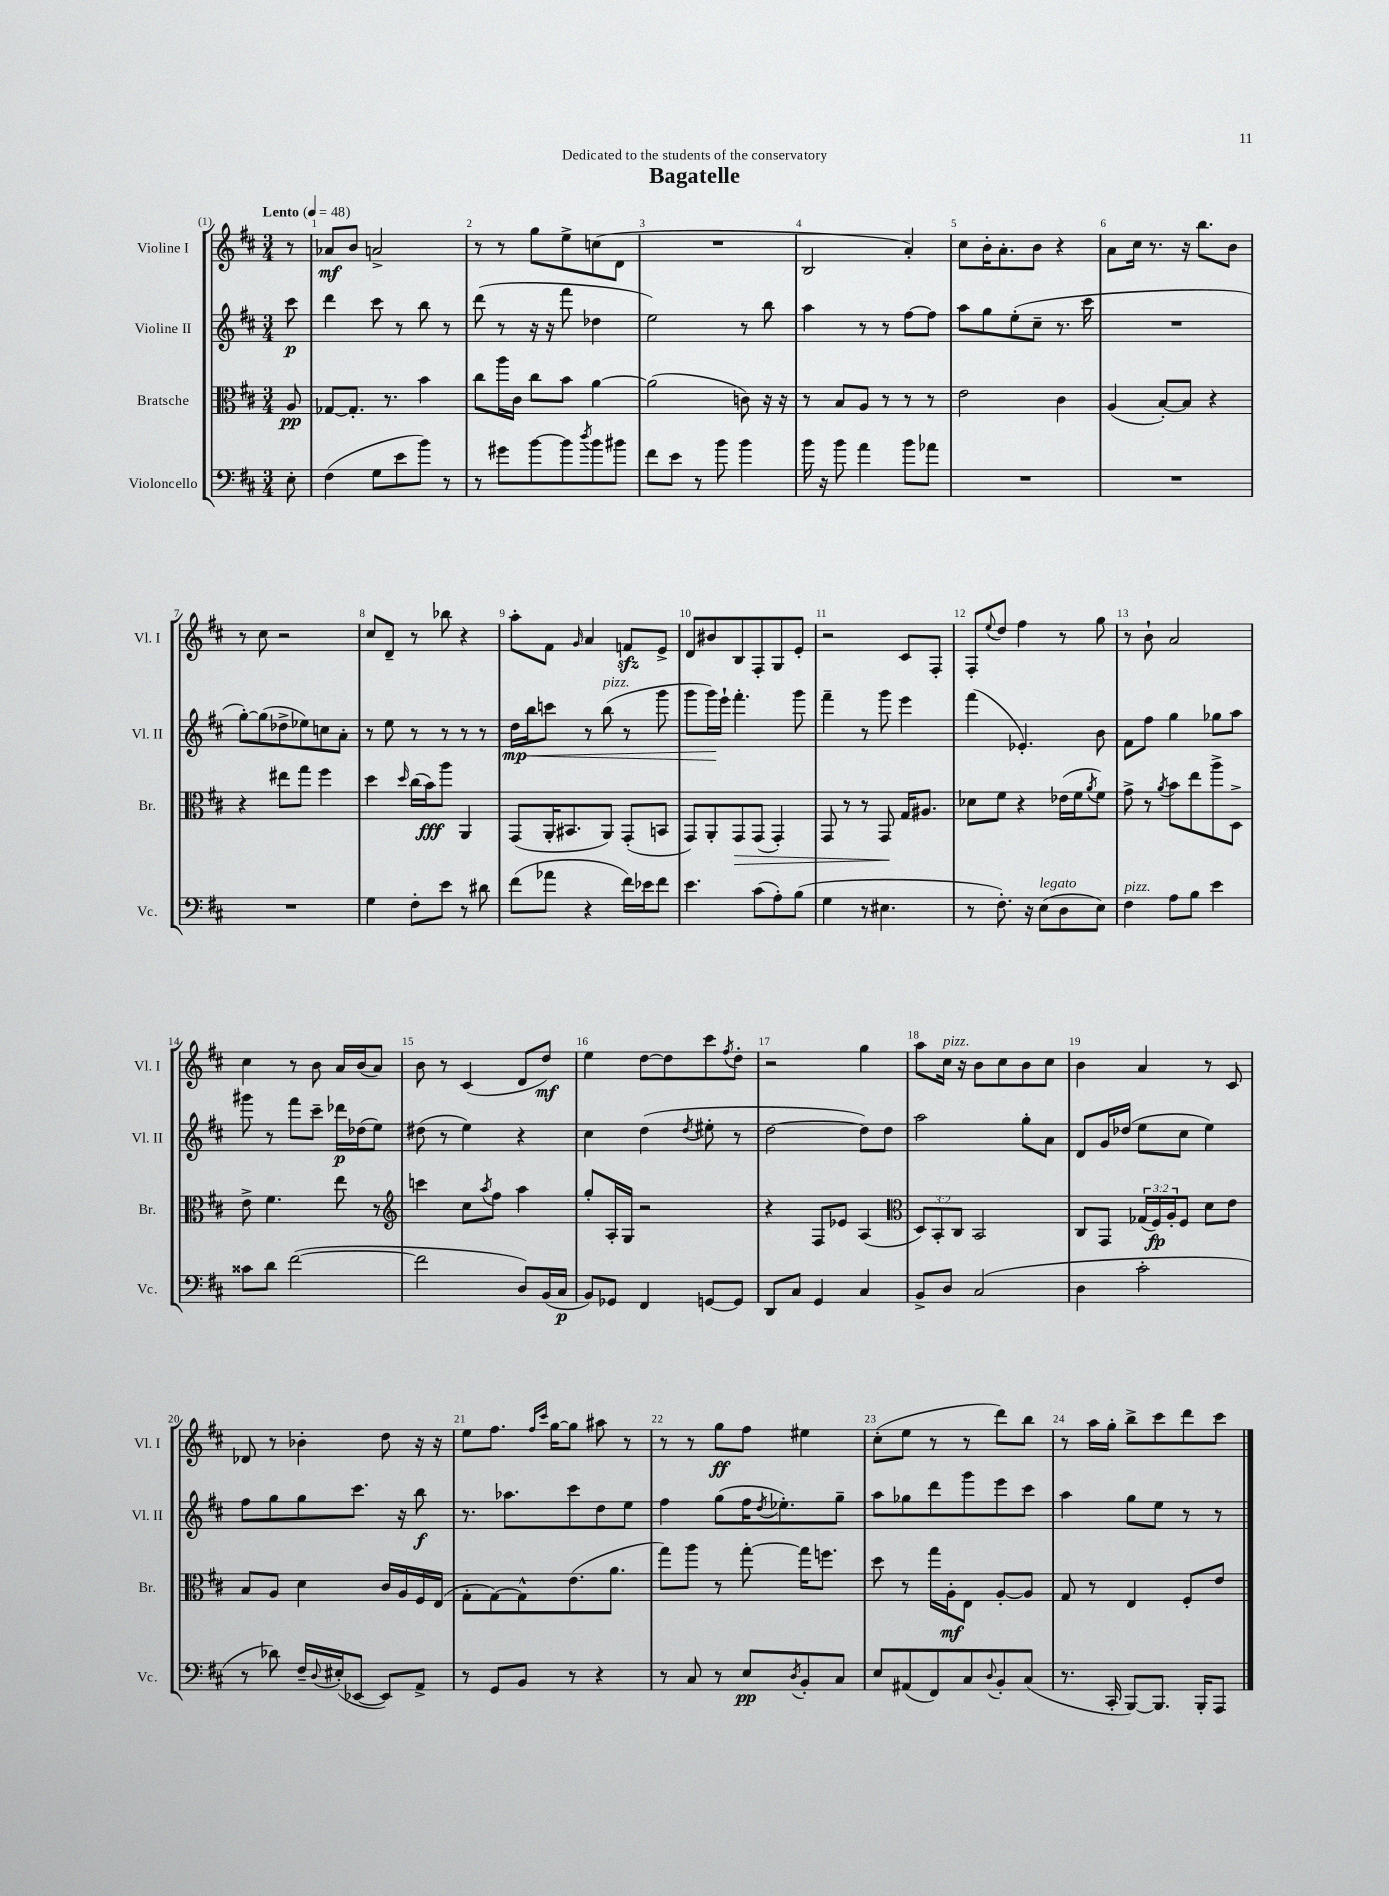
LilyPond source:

\header { title = "Bagatelle" dedication = "Dedicated to the students of the conservatory" }
<<
\new StaffGroup <<
\new Staff = "s0" \with { instrumentName = "Violine I" shortInstrumentName = "Vl. I" } {
    \clef treble \key d \major \numericTimeSignature \time 3/4 \partial 8 \tempo "Lento" 4 = 48
    r8 |
    aes'8\mf b'8 a'2-> |
    r8 r8 g''8 e''8-> c''8( d'8 |
    R2. |
    b2 a'4-.) |
    cis''8 b'16-. a'8.-. b'8 r4 |
    a'8 cis''16 r8. r16 b''8. b'8 |
    r8 cis''8 r2 |
    cis''8 d'8-- r8 bes''8 r4 |
    a''8-. fis'8 \grace { g'16 } a'4 f'8\sfz e'8-> |
    d'8 bis'8 b8 fis8-. g8 e'8-. |
    r2 cis'8 fis8-. |
    fis8-. \appoggiatura { e''8 } d''8 fis''4 r8 g''8 |
    r8 b'8-! a'2 |
    cis''4 r8 b'8 a'16 b'16( a'8) |
    b'8 r8 cis'4( d'8 d''8\mf) |
    e''4 d''8~ d''8 cis'''8 \acciaccatura { fis''8 } d''8-. |
    r2 g''4 |
    a''8 cis''16^\markup { \italic "pizz." } r16 b'8 cis''8 b'8 cis''8 |
    b'4 a'4 r8 cis'8 |
    des'8 r8 bes'4-. d''8 r16 r16 |
    e''8 fis''8. \grace { fis''16 cis'''16 } g''16~ g''8 ais''8 r8 |
    r8 r8 g''8\ff fis''8 eis''4 |
    cis''8-.( e''8 r8 r8 d'''8) b''8 |
    r8 a''16 g''16-. b''8-> cis'''8 d'''8 cis'''8 \bar "|." |
}
\new Staff = "s1" \with { instrumentName = "Violine II" shortInstrumentName = "Vl. II" } {
    \clef treble \key d \major \numericTimeSignature \time 3/4 \partial 8
    cis'''8\p |
    d'''4 cis'''8 r8 b''8 r8 |
    d'''8( r8 r16 r16 fis'''8 des''4 |
    e''2) r8 b''8 |
    a''4 r8 r8 fis''8~ fis''8 |
    a''8 g''8 e''8-.( cis''8-- r8. cis'''16 |
    R2. |
    g''8~-.) g''8( des''8-> ees''8) c''8 a'8-. |
    r8 e''8 r8 r8 r8 r8 |
    d''16\mp b''16\< c'''8 r8 b''8^\markup { \italic "pizz." }( r8 g'''8 |
    g'''8 g'''16\!) e'''16-! fis'''4.-. g'''8 |
    fis'''4-- r8 g'''8 e'''4 |
    fis'''4( ees'4.-.) b'8 |
    fis'8 fis''8 g''4 ges''8 a''8 |
    gis'''8 r8 fis'''8 cis'''8-- des'''16\p des''16( e''8) |
    dis''8( r8 e''4) r4 |
    cis''4 d''4( \acciaccatura { d''8 } eis''8-. r8 |
    d''2~ d''8) d''8 |
    a''2 g''8-. a'8 |
    d'8 g'16 des''16( e''8 cis''8 e''4) |
    fis''8 g''8 g''8 cis'''8. r16 b''8\f |
    r8. aes''8. cis'''8 d''8 e''8 |
    fis''4 g''8( fis''16 \acciaccatura { d''8 } ees''8.-.) g''8-- |
    a''8 ges''8 d'''8 g'''8 e'''8 cis'''8 |
    a''4 g''8 e''8 r8 r8 \bar "|." |
}
\new Staff = "s2" \with { instrumentName = "Bratsche" shortInstrumentName = "Br." } {
    \clef alto \key d \major \numericTimeSignature \time 3/4 \override Staff.TupletNumber.text = #tuplet-number::calc-fraction-text \partial 8
    a8\pp |
    ges8~ ges8.-. r8. b'4 |
    cis''8 a''16 cis'16 cis''8 b'8 a'4~ |
    a'2( c'8) r16 r16 |
    r8 b8 a8 r8 r8 r8 |
    e'2 cis'4 |
    a4( b8~-.) b8 r4 |
    r4 eis''8 g''8 fis''4 |
    d''4 \grace { d''16 } cis''16( b'16\fff) a''8 a,4 |
    g,8( a,16-. bis,8. a,8) g,8-.( b,8 |
    g,8) a,8-. g,8\> g,8( g,4-.) |
    g,8 r8 r8 g,8\! g16 ais8. |
    des'8 fis'8 r4 ees'16( fis'16 \acciaccatura { a'8 } fis'8) |
    g'8-> r8 \acciaccatura { a'8 } b'8 e''8 a''8-> d8-> |
    e'8-> fis'4. e''8 r8 |
    \clef treble c'''4 cis''8 \acciaccatura { a''8 } fis''8 a''4 |
    g''8-. a16-. g16 r2 |
    r4 fis8 ees'8 a4( |
    \clef alto \tuplet 3/2 { d8) b,8-. cis8 } b,2 |
    cis8 g,8 \tuplet 3/2 { ges16( fis16\fp) a16-. } fis8 d'8 e'8 |
    b8 a8 d'4 cis'16 a16 fis16 e16( |
    g8-. g8~) g8-^ e'8.( a'8. |
    g''8) a''8 r8 g''8~-. g''16 f''8. |
    d''8 r8 g''16 a16-.\mf e8 a8~-. a8 |
    g8 r8 e4 fis8-. e'8 \bar "|." |
}
\new Staff = "s3" \with { instrumentName = "Violoncello" shortInstrumentName = "Vc." } {
    \clef bass \key d \major \numericTimeSignature \time 3/4 \partial 8
    e8-. |
    fis4( g8 e'8 b'8) r8 |
    r8 gis'8 b'8~ b'8 \acciaccatura { d''8 } b'8 bis'8 |
    fis'8 e'8 r8 b'8 b'4 |
    b'16 r16 b'8 a'4 b'8 aes'8 |
    R2. |
    R2. |
    R2. |
    g4 fis8-. e'8 r8 dis'8 |
    fis'8( aes'8 r4 fis'16) ees'16 fis'8 |
    e'4. cis'8( a8-.) b8( |
    g4 r8 eis4. |
    r8 fis8.-.) r16 e8^\markup { \italic "legato" }( d8 e8) |
    fis4^\markup { \italic "pizz." } a8 b8 e'4 |
    cisis'8 d'8 fis'2~( |
    fis'2 d8) b,16( cis16\p |
    b,8) ges,8 fis,4 g,8~ g,8 |
    d,8 cis8 g,4 cis4 |
    b,8-> d8 cis2( |
    d4 cis'2-. |
    r8 des'8) fis16-- \appoggiatura { d8 } eis16-.( ees,8~ ees,8) a,8-> |
    r8 g,8 b,8 r8 r4 |
    r8 cis8 r8 e8\pp \acciaccatura { d8 } b,8-. cis8 |
    e8 ais,8( fis,8) cis8 \appoggiatura { d8 } b,8-. cis8( |
    r8. cis,16-. b,,8~) b,,8. b,,16-. a,,8 \bar "|." |
}
>>
>>
\layout { \context { \Score \override BarNumber.break-visibility = ##(#f #t #t) barNumberVisibility = #all-bar-numbers-visible } }
